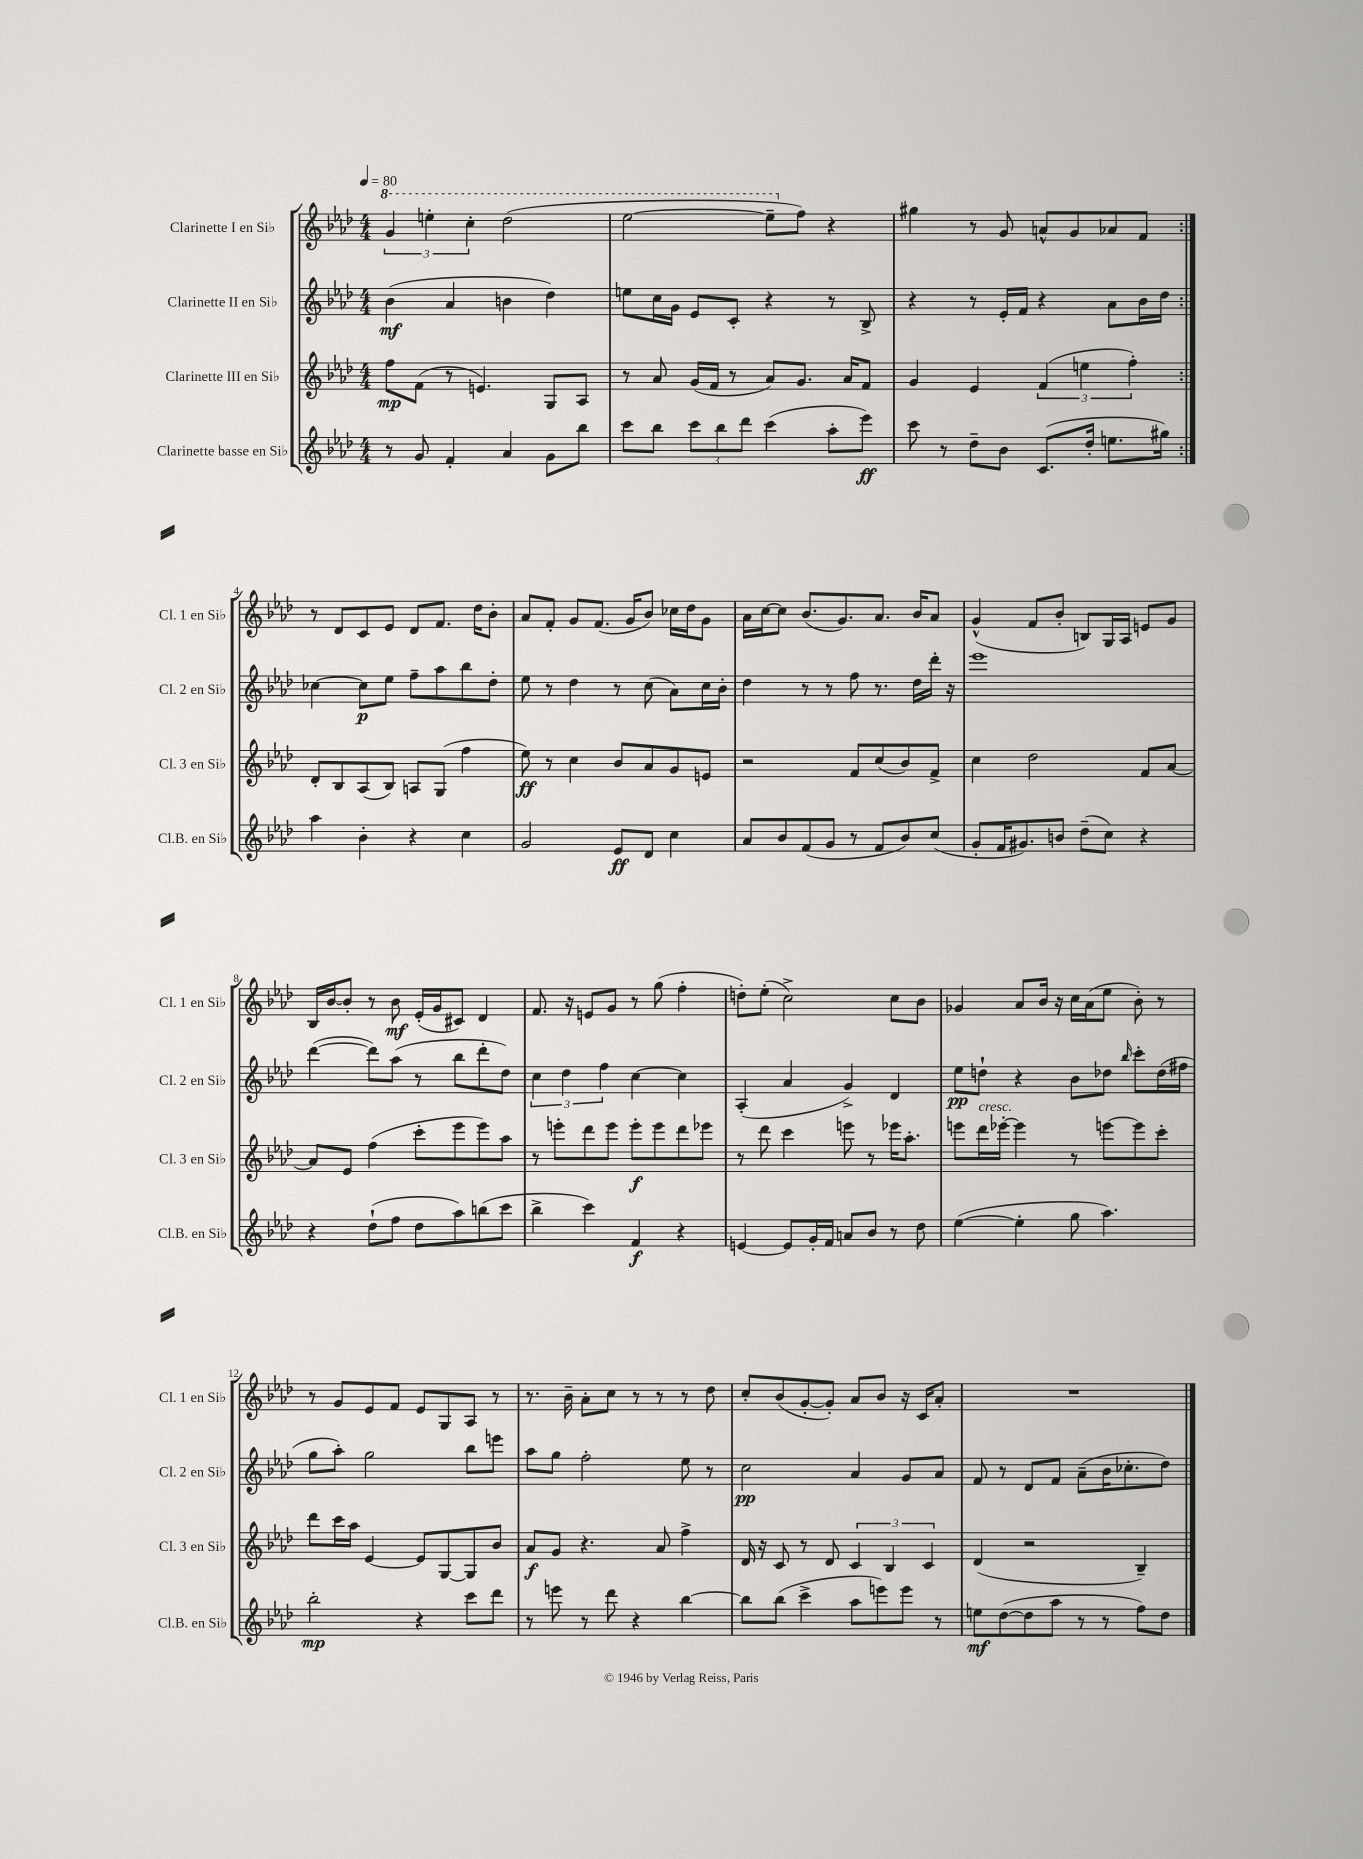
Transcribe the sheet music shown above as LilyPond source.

<<
\new StaffGroup <<
\new Staff = "s0" \with { instrumentName = "Clarinette I en Sib" shortInstrumentName = "Cl. 1 en Sib" } {
    \clef treble \key aes \major \numericTimeSignature \time 4/4 \tempo 4 = 80
    \repeat volta 2 { \tuplet 3/2 { \ottava #1 g''4 e'''4-. c'''4-. } des'''2( |
    ees'''2~ ees'''8-- \ottava #0 f''8) r4 |
    gis''4 r8 g'8 a'8-^ g'8 aes'8 f'8 | }
    r8 des'8 c'8 ees'8 des'8 f'8. des''16 bes'8-. |
    aes'8 f'8-. g'8 f'8.( g'16 bes'8) ces''16 des''16 g'8 |
    aes'16 c''16~ c''8 bes'8.( g'8.) aes'8. bes'16 aes'8 |
    g'4-^( f'8 bes'8-. b8) g16 aes16 e'8 g'8 |
    bes16 bes'16~ bes'8-. r8 bes'8\mf ees'16-.( g'16 cis'8) des'4 |
    f'8. r16 e'8 g'8 r8 g''8( f''4-. |
    d''8-.) ees''8-.( c''2->) c''8 bes'8 |
    ges'4 aes'8 bes'16 r16 c''16 aes'16( ees''8 bes'8-.) r8 |
    r8 g'8 ees'8 f'8 ees'8 g8 aes8 r8 |
    r8. bes'16-- aes'8-. c''8 r8 r8 r8 des''8 |
    c''8-. bes'8( g'8~-. g'8-.) aes'8 bes'8 r16 c'16 aes'8-. |
    R1 \bar "|." |
}
\new Staff = "s1" \with { instrumentName = "Clarinette II en Sib" shortInstrumentName = "Cl. 2 en Sib" } {
    \clef treble \key aes \major \numericTimeSignature \time 4/4
    \repeat volta 2 { bes'4\mf( aes'4 b'4 des''4) |
    e''8 c''16 g'16 ees'8 c'8-. r4 r8 bes8-> |
    r4 r8 ees'16-. f'16 r4 aes'8 bes'16 des''16 | }
    ces''4~ ces''8\p ees''8 f''8-- aes''8 bes''8 des''8-. |
    ees''8 r8 des''4 r8 c''8( aes'8) c''16 bes'16-. |
    des''4 r8 r8 f''8 r8. des''16 des'''16-. r16 |
    ees'''1 |
    des'''4~( des'''8) aes''8( r8 bes''8 des'''8-. des''8) |
    \tuplet 3/2 { c''4 des''4 f''4 } c''4~ c''4 |
    aes4-.( aes'4 g'4->) des'4 |
    ees''8\pp d''8-! r4 bes'8 des''8 \grace { bes''16 } c'''8-. des''16( fis''16 |
    g''8 aes''8-.) g''2 bes''8 e'''8 |
    aes''8 g''8 f''2-. ees''8 r8 |
    c''2\pp aes'4 g'8 aes'8 |
    f'8 r8 des'8 f'8 aes'8--( bes'16 ces''8.-. des''8) \bar "|." |
}
\new Staff = "s2" \with { instrumentName = "Clarinette III en Sib" shortInstrumentName = "Cl. 3 en Sib" } {
    \clef treble \key aes \major \numericTimeSignature \time 4/4
    \repeat volta 2 { f''8\mp f'8( r8 e'4.) g8 aes8 |
    r8 aes'8 g'16( f'16 r8 aes'8) g'8. aes'16 f'8 |
    g'4 ees'4 \tuplet 3/2 { f'4( e''4 f''4-.) } | }
    des'8-. bes8 aes8( bes8) a8 g8( f''4 |
    ees''8\ff) r8 c''4 bes'8 aes'8 g'8 e'8 |
    r2 f'8 c''8( bes'8) f'8-> |
    c''4 des''2 f'8 aes'8~ |
    aes'8 ees'8 f''4( c'''8-. ees'''8 ees'''8) aes''8 |
    r8 e'''8-. des'''8 e'''8 e'''8-.\f e'''8 des'''8 ees'''8 |
    r8 des'''8 c'''4 e'''8 r8 ees'''16 aes''8.-. |
    e'''8 des'''16^\markup { \italic "cresc." } ees'''16~-. ees'''4 r8 e'''8~ e'''8 c'''8-. |
    des'''8 c'''16 aes''16 ees'4~ ees'8 g8~ g8 bes'8 |
    aes'8\f g'8 r4. aes'8 f''4-> |
    des'16 r16 c'8 r8 des'8 \tuplet 3/2 { c'4 bes4 c'4 } |
    des'4( r2 bes4--) \bar "|." |
}
\new Staff = "s3" \with { instrumentName = "Clarinette basse en Sib" shortInstrumentName = "Cl.B. en Sib" } {
    \clef treble \key aes \major \numericTimeSignature \time 4/4
    \repeat volta 2 { r8 g'8 f'4-. aes'4 g'8 bes''8 |
    c'''8 bes''8 \tuplet 3/2 { c'''8 bes''8 des'''8 } c'''4( aes''8-. ees'''8\ff) |
    c'''8 r8 des''8-- bes'8 c'8.( des''16-. e''8. gis''16) | }
    aes''4 bes'4-. r4 c''4 |
    g'2 ees'8\ff des'8 c''4 |
    aes'8 bes'8 f'8( g'8 r8 f'8 bes'8) c''8( |
    g'8-. f'16 gis'8.) b'8 des''8--( c''8) r4 |
    r4 des''8-!( f''8 des''8 aes''8) b''8( c'''8 |
    bes''4-> c'''4) f'4\f r4 |
    e'4~ e'8 g'16-. f'16 a'8 bes'8 r8 des''8 |
    ees''4~( ees''4-. g''8 aes''4.) |
    bes''2-.\mp r4 c'''8 des'''8 |
    r8 e'''8 r8 des'''8 r4 bes''4~ |
    bes''8 bes''8( c'''4-> aes''8 e'''8) e'''8 r8 |
    e''8\mf des''8~( des''8 aes''8 r8 r8 f''8) des''8 \bar "|." |
}
>>
>>
